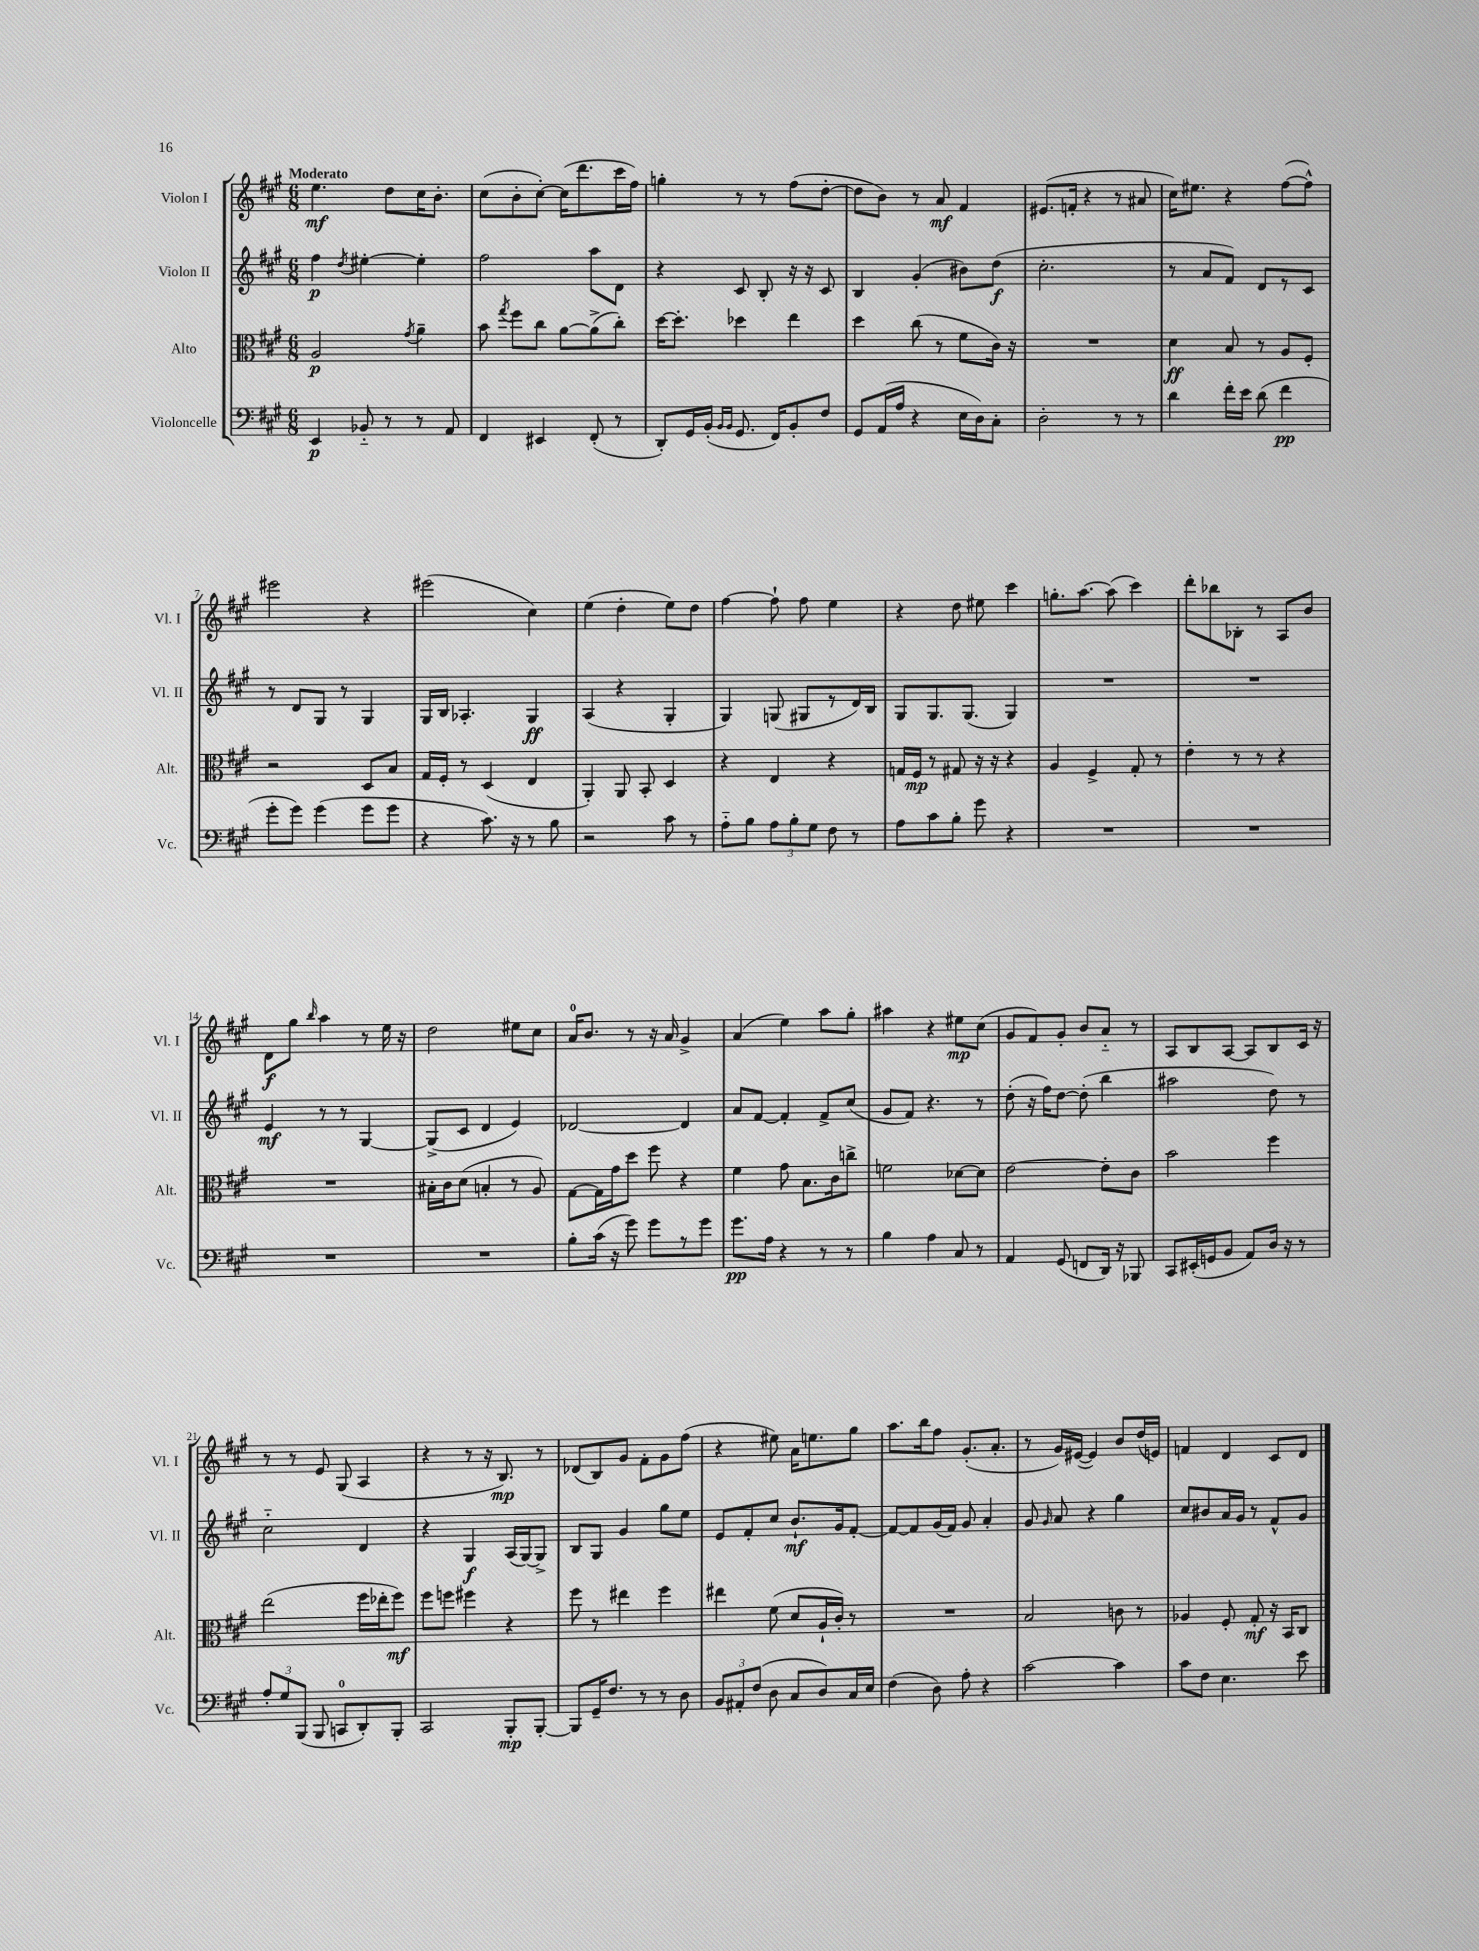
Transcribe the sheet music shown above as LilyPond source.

<<
\new StaffGroup <<
\new Staff = "s0" \with { instrumentName = "Violon I" shortInstrumentName = "Vl. I" } {
    \clef treble \key a \major \numericTimeSignature \time 6/8 \tempo "Moderato"
    \autoBeamOff e''4.\mf d''8[ cis''16 b'8.]-. |
    cis''8[( b'8-. cis''8]~-.) cis''16[( d'''8. cis'''16 fis''16]) |
    g''4-. r8 r8 fis''8[( d''8]~-. |
    d''8[ b'8]) r8 a'8\mf fis'4 |
    eis'8.[( f'16]-. r4 r8 ais'8 |
    cis''16[) eis''8.] r4 fis''8[~( fis''8]-^) |
    eis'''2 r4 |
    eis'''2( cis''4) |
    e''4( d''4-. e''8[) d''8] |
    fis''4~ fis''8-! fis''8 e''4 |
    r4 d''8 eis''8 cis'''4 |
    g''8.[-. a''8.]~ a''8( cis'''4) |
    d'''8[-. bes''8 bes8]-. r8 a8[ b'8] |
    d'8[\f gis''8] \grace { b''16 } a''4 r8 e''16 r16 |
    d''2 eis''8[ cis''8] |
    a'16[-0 b'8.] r8 r16 a'16 gis'4-> |
    a'4( e''4) a''8[ gis''8]-. |
    ais''4 r4 eis''8[\mp cis''8]( |
    gis'8[ fis'8) gis'8]-. b'8[ a'8]-_ r8 |
    a8[ b8 a8]~ a8[ b8 cis'16] r16 |
    r8 r8 e'8 gis8( a4 |
    r4 r8 r16 b8.\mp) r8 |
    des'8[( b8) gis'8] fis'8[-. gis'8 fis''8]( |
    r4 eis''8) a'16[ e''8. gis''8] |
    a''8.[ b''16 fis''8] gis'8.[-.( a'8.]-. |
    r8 gis'16[) eis'16]~( eis'4) b'8[ d''16( e'16]) |
    f'4 d'4 cis'8[ d'8] \bar "|." |
}
\new Staff = "s1" \with { instrumentName = "Violon II" shortInstrumentName = "Vl. II" } {
    \clef treble \key a \major \numericTimeSignature \time 6/8
    \autoBeamOff fis''4\p \acciaccatura { d''8 } eis''4~-. eis''4-. |
    fis''2 a''8[ d'8] |
    r4 cis'8 b8-. r16 r16 cis'8 |
    b4 gis'4-.( bis'8[) d''8]\f( |
    cis''2.-. |
    r8 a'8[ fis'8]) d'8[ r8 cis'8] |
    r8 d'8[ gis8] r8 gis4 |
    gis16[ b16] aes4.-. gis4\ff |
    a4( r4 gis4-. |
    gis4) g8( gis8[ r8 d'16) b16] |
    gis8[ gis8. gis8.]( gis4) |
    R2. |
    R2. |
    e'4\mf r8 r8 gis4~ |
    gis8[->( cis'8] d'4 e'4) |
    des'2~ des'4 |
    a'8[ fis'8]~ fis'4-. fis'8[-> cis''8]( |
    gis'8[ fis'8]) r4. r8 |
    d''8-.( r16 fis''16[) d''8]~ d''8-.( b''4 |
    ais''2 d''8) r8 |
    cis''2-_ d'4 |
    r4 gis4\f a16[( gis16~) gis8]-> |
    b8[ gis8] gis'4 gis''8[ e''8] |
    e'8[ fis'8-. cis''8] b'8.[-!\mf gis'16 fis'8]~-. |
    fis'8[~ fis'8 gis'16( fis'16]) gis'8 a'4-. |
    gis'8 \grace { gis'16 } a'8 r4 gis''4 |
    cis''8[ bis'8 a'16 gis'16] r8 fis'8[-^ gis'8] \bar "|." |
}
\new Staff = "s2" \with { instrumentName = "Alto" shortInstrumentName = "Alt." } {
    \clef alto \key a \major \numericTimeSignature \time 6/8
    \autoBeamOff a2\p \acciaccatura { gis'8 } a'4-- |
    b'8 \acciaccatura { gis''8 } fis''8[ cis''8] a'8[~ a'8->( cis''8]-.) |
    d''16[~ d''8.]-. des''4 e''4 |
    d''4 cis''8( r8 fis'8[ cis'16]) r16 |
    R2. |
    d'4\ff b8 r8 a8[ fis8]-. |
    r2 d8[ b8] |
    gis16[ fis16]-. r8 d4( e4 |
    a,4-.) a,8 b,8-. d4 |
    r4 e4 r4 |
    g16[ fis16]\mp r8 gis8 r16 r16 r4 |
    a4 fis4-> gis8-. r8 |
    e'4-. r8 r8 r4 |
    R2. |
    bis16[-. cis'16 d'8]( b4-. r8 a8) |
    gis8[~ gis16 gis'16 d''8] fis''8 r4 |
    fis'4 gis'8 b8.[ cis'16 c''8]-> |
    f'2 des'8[~ des'8] |
    e'2~ e'8[-. cis'8] |
    b'2 fis''4 |
    e''2( fis''16[ ees''16-. fis''8]\mf) |
    fis''8[ f''8] fis''4 r4 |
    fis''8 r8 eis''4 fis''4 |
    eis''4 fis'8( d'8[ a16-! cis'16]-.) r8 |
    R2. |
    b2 c'8 r8 |
    aes4 fis8-. gis8-.\mf r16 b,16[ cis8] \bar "|." |
}
\new Staff = "s3" \with { instrumentName = "Violoncelle" shortInstrumentName = "Vc." } {
    \clef bass \key a \major \numericTimeSignature \time 6/8
    \autoBeamOff e,4\p bes,8-_ r8 r8 a,8 |
    fis,4 eis,4 fis,8-.( r8 |
    d,8[-.) gis,16 b,16]-.( \grace { b,16[ b,16] } gis,8. fis,16[) b,8-. fis8] |
    gis,8[ a,16( a16] r4 e16[ d16) cis8]-. |
    d2-. r8 r8 |
    d'4 fis'16[-. e'16] d'8( fis'4\pp |
    gis'8[-. gis'8]) gis'4( gis'8[ gis'8] |
    r4 cis'8.) r16 r8 b8 |
    r2 cis'8 r8 |
    a8[-_ b8] \tuplet 3/2 { a8[ b8-. gis8] } fis8 r8 |
    a8[ cis'8 b8]-. gis'8 r4 |
    R2. |
    R2. |
    R2. |
    R2. |
    b8[-. cis'16]( r16 gis'8) gis'8[ r8 gis'8] |
    gis'8.[\pp a16] r4 r8 r8 |
    b4 a4 cis8 r8 |
    a,4 gis,8( f,8[ d,16]) r16 bes,,8 |
    cis,8[ eis,16-.( g,16 b,8] a,8[) d16] r16 r8 |
    \tuplet 3/2 { a8[-. gis8 b,,8]( } b,,8 c,8[-0 d,8-.) b,,8]-. |
    cis,2 b,,8[-.\mp b,,8]~-. |
    b,,8[ gis,16-- fis8.] r8 r8 d8 |
    \tuplet 3/2 { b,8[ ais,8-. fis8]( } d8 cis8[ d8) cis16 e16] |
    fis4( d8) a8-. r4 |
    cis'2~ cis'4 |
    cis'8[ fis8] e4. e'8 \bar "|." |
}
>>
>>
